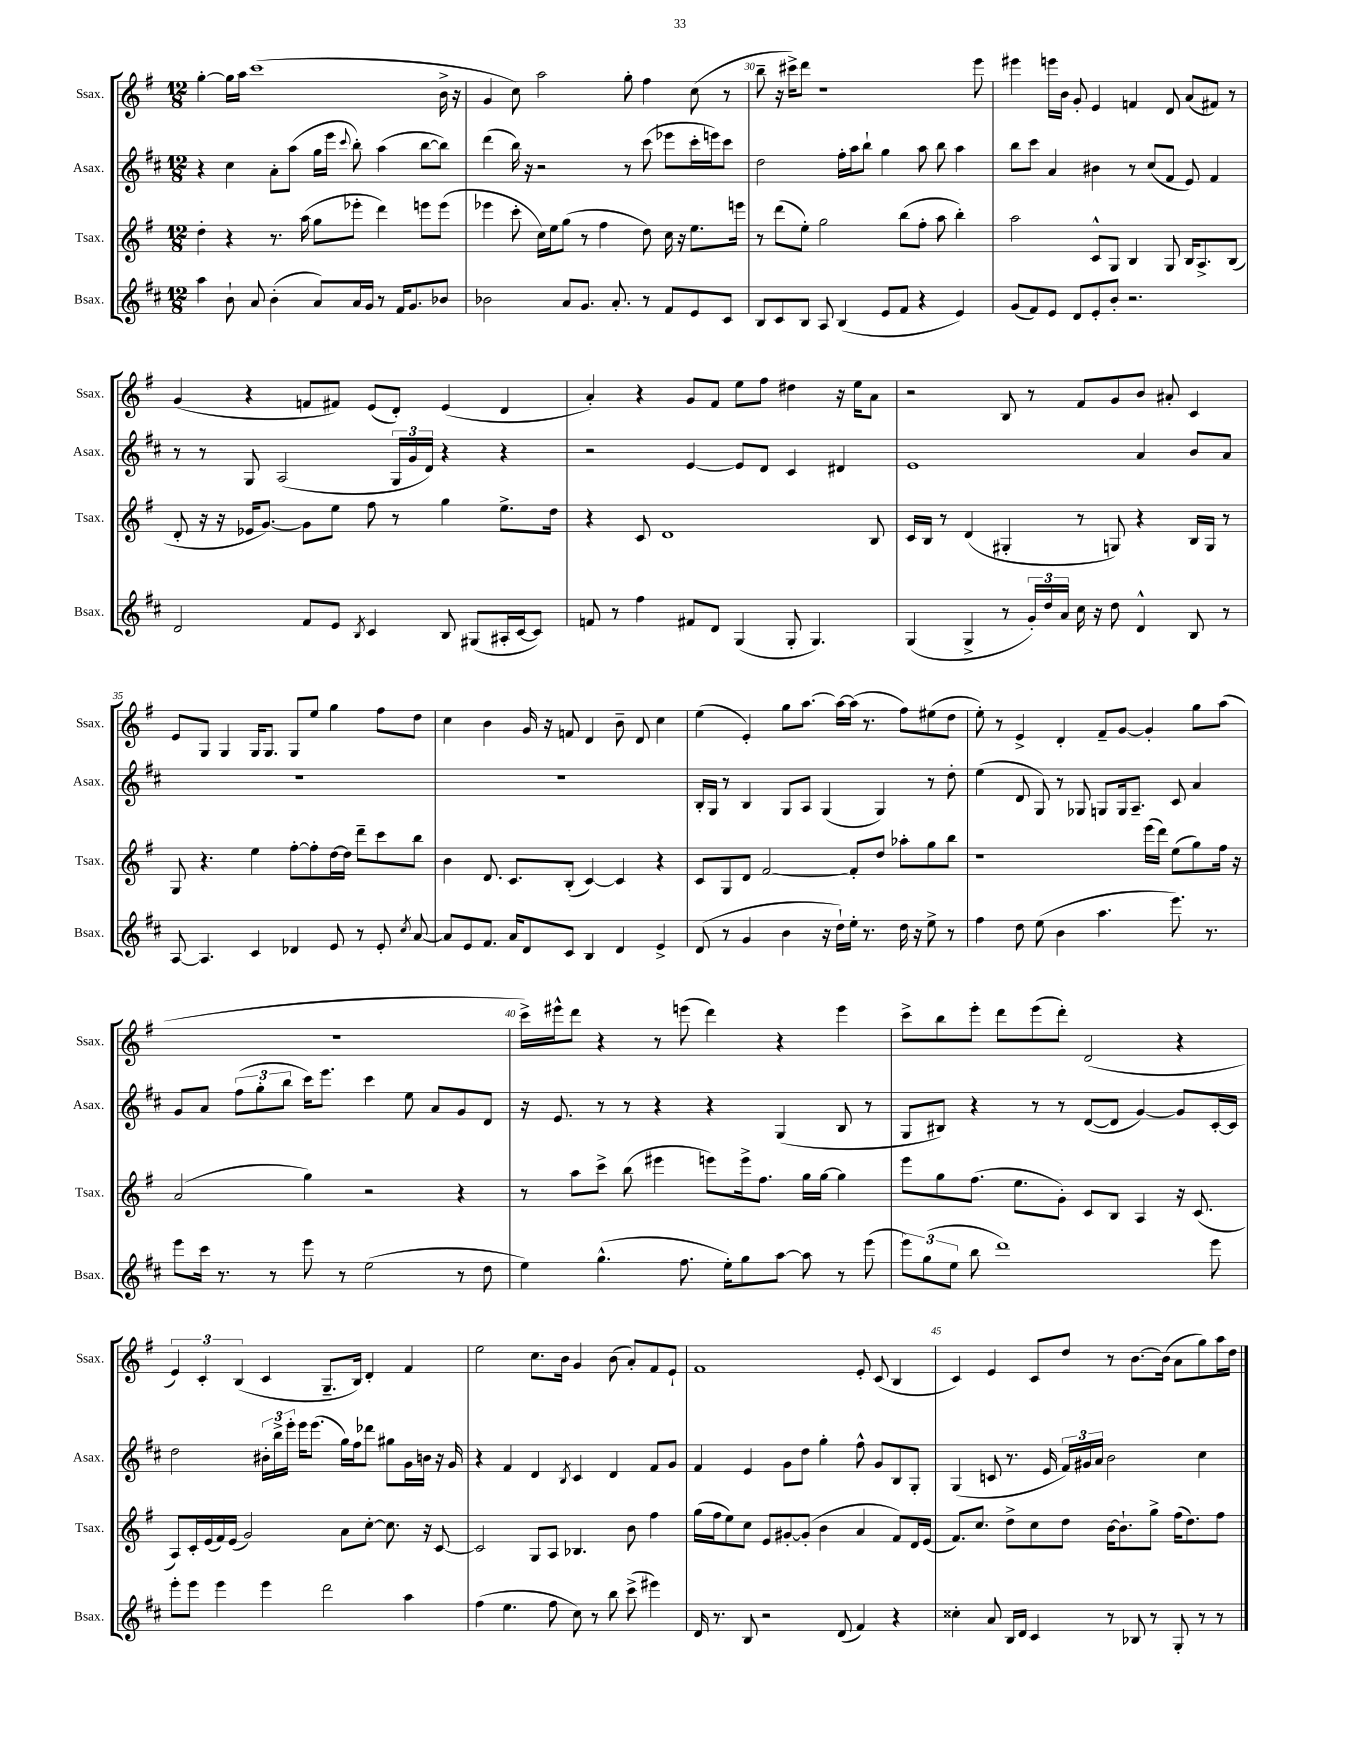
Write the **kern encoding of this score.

**kern	**kern	**kern	**kern
*staff4	*staff3	*staff2	*staff1
*clefG2	*clefG2	*clefG2	*clefG2
*k[f#c#]	*k[f#]	*k[f#c#]	*k[f#]
*M12/8	*M12/8	*M12/8	*M12/8
4aa\	4dd'\	4r	[4gg'\
8b`\	4r	4cc#\	16gg\]LL
.	.	.	16aa\JJ
8a/	.	.	(1ccc
(4b'\	8.r	8a'\L	.
.	.	(8aa\J	.
.	(16aa\	.	.
8a/L)	8gg\L	16gg\LL	.
.	.	16eee\JJ	.
.	.	8qqccc#/	.
16a/L	8eee-'\J	8bb'\)	.
16g/JJ	.	.	.
8r	4ddd\)	(4aa\	.
16f#/LK	.	.	.
8.g/	.	.	.
.	8eee\L	[8bb\L	.
8b-/J	(8eee\J	8bb\]J)	16b^\
.	.	.	16r
=	=	=	=
2b-\	4eee-\	(4ddd\	4g/
.	8ccc'\	16bb\)	8cc\)
.	.	16r	.
.	16cc\LL)	2r	2aa\
.	16ee\J	.	.
8a/L	(8gg\J	.	.
8.g/J	8r	.	.
.	4ff#\	.	.
8.a'/	.	.	.
.	.	8r	8gg'\
8r	8dd\)	(8ccc#\	4ff#\
8f#/L	16cc\	8eee-\L	.
.	16r	.	.
8e/	8.ee\L	16ccc#'\L	(8cc\
.	.	16eee\J)	.
8c#/J	.	8ccc#\J	8r
.	16eee\Jk	.	.
=	=	=	=
8B/L	8r	2dd\	8bb~\
8c#/	(8ddd\L	.	16r
.	.	.	16ccc#^\LK)
8B/J	8ee'\J)	.	8ddd\J
8A/	2gg\	.	1r
(4B/	.	16ff#'\LL	.
.	.	16aa\J	.
.	.	8bb`\J	.
8e/L	.	4gg\	.
8f#/J	(8bb\L	.	.
4r	8ff#'\J	8aa\	.
.	8aa\	8bb\	.
4e/)	4bb'\)	4aa\	.
.	.	.	8eee\
=	=	=	=
(8g/L	2aa\	8bb\L	4eee#\
8f#/)	.	8ccc#\J	.
8e/J	.	4a/	16eee\LL
.	.	.	16b\JJ
8d/L	.	.	8g'/
8e'/	8c^^/L	4b#\	4e/
8b'/J	8G/J	.	.
2.r	4B/	8r	4f/
.	.	(8cc#/L	.
.	8G/	8f#/J	8d/
.	16B/LK	8e/)	(8a/L
.	8.A^/	.	.
.	.	4f#/	8f#/J)
.	(8B/J	.	8r
=	=	=	=
2d/	8d'/	8r	(4g/
.	16r	8r	.
.	16r	.	.
.	16e-/LK	8G/	4r
.	[8.g/J)	.	.
.	.	(2A/	.
8f#/L	8g\]L	.	8f/L
8e/J	8ee\J	.	8f#/J)
8qB/	.	.	.
4c#/	8ff#\	.	(8e/L
.	8r	24G/LL	8d'/J)
.	.	24g/	.
.	.	24d/JJ)	.
8B/	4gg\	4r	(4e/
(8G#/L	.	.	.
16A#'/L	8.ee^\L	4r	4d/
[16c#/J	.	.	.
8c#/]J)	.	.	.
.	16dd\Jk	.	.
=	=	=	=
8f/	4r	2r	4a'/)
8r	.	.	.
4ff#\	8c/	.	4r
.	1d	.	.
8f#/L	.	[4e/	8g/L
8d/J	.	.	8f#/J
(4G/	.	8e/]L	8ee\L
.	.	8d/J	8ff#\J
8G'/	.	4c#/	4dd#\
4.G/)	.	.	.
.	.	4d#/	16r
.	.	.	16ee\LK
.	8B/	.	8a\J
=	=	=	=
(4G/	16c/LL	1e	2r
.	16B/JJ	.	.
.	8r	.	.
4G^/	(4d/	.	.
8r	4G#'/	.	8B/
24g'/LL)	.	.	8r
24dd/	.	.	.
24a/JJ	.	.	.
16cc#\	8r	.	8f#/L
16r	.	.	.
8dd\	8G/)	.	8g/
4d^^/	4r	4a/	8b/J
.	.	.	8a#'/
8B/	16B/LL	8b/L	4c/
.	16G/JJ	.	.
8r	8r	8a/J	.
=	=	=	=
[8A/	8G/	1.r	8e/L
4.A/]	4.r	.	8G/J
.	.	.	4G/
4c#/	4ee\	.	16G/LK
.	.	.	8.G/J
4d-/	[8ff#'\L	.	8G/L
.	8ff#'\]	.	8ee/J
8e/	[16dd\L	.	4gg\
.	16dd\]JJ	.	.
8r	8ddd~\L	.	.
8e'/	8ccc\	.	8ff#\L
8qcc#/	.	.	.
[8a/	8bb\J	.	8dd\J
=	=	=	=
8a/]L	4b\	1.r	4cc\
8e/	.	.	.
8.f#/J	8.d/	.	4b\
16a/LK	8.c/L	.	.
8d/	.	.	16g/
.	.	.	16r
8c#/J	(8B'/J	.	8f/
4B/	[4c/)	.	4d/
4d/	4c/]	.	8b~\
.	.	.	8d/
4e^/	4r	.	4cc\
=	=	=	=
(8d/	8c/L	16B'/LL	(4ee\
.	.	16G/JJ	.
8r	8G/	8r	.
4g/	8d/J	4B/	4e'/)
.	[2f#/	.	.
4b\	.	8G/L	8gg\L
.	.	8A/J	[8.aa\J
16r	.	(4G/	.
16dd`\LL)	.	.	16aa\_LL
16ee'\JJ	8f#'/]L	.	(16aa\]JJ
8.r	.	.	8.r
.	8dd/J	4G/)	.
16dd\	8aa-'\L	.	8ff#\L)
16r	.	.	.
8ee^\	8gg\	8r	(8ee#\
8r	8bb\J	8dd'\	8dd\J
=	=	=	=
4ff#\	1r	(4ee\	8ee'\)
.	.	.	8r
8dd\	.	8d/	4e^/
(8ee\	.	8G/)	.
4b\	.	8r	4d'/
.	.	8G-/	.
4.aa\	.	8G/L	8f#~/L
.	.	16G/k	[8g/J
.	.	8.A~/J	.
.	(16eee\LL	.	4g'/]
.	16ddd\JJ)	.	.
8.eee\)	(8ee\L	8c#/	.
.	8gg\)	4a/	8gg\L
8.r	.	.	.
.	16ff#\Jk	.	(8aa\J
.	16r	.	.
=	=	=	=
8eee\L	(2a/	8g/L	1.r
16ccc#\Jk	.	8a/J	.
8.r	.	.	.
.	.	(12ff#\L	.
.	.	12gg'\	.
8r	.	.	.
.	.	12bb\J	.
8eee\	4gg\)	16ccc#\LK)	.
.	.	8.eee\J	.
8r	.	.	.
(2ee\	2r	4ccc#\	.
.	.	8ee\	.
.	.	8a/L	.
8r	4r	8g/	.
8dd\	.	8d/J	.
=	=	=	=
4ee\)	8r	16r	16ccc^\LL)
.	.	8.e/	16eee#^^\J
.	8aa\L	.	8ddd\J
(4.gg^^\	8ccc^\J	8r	4r
.	(8bb\	8r	.
.	4eee#\	4r	8r
8.ff#\	.	.	(8eee\
.	8eee\L)	4r	4ddd\)
16ee'\LK)	.	.	.
8gg\	16eee^\k	.	.
.	8.ff#\J	.	.
[8aa\J	.	(4G/	4r
8aa\]	16gg\LL	.	.
.	[16gg\JJ	.	.
8r	4gg\]	8B/	4eee\
(8eee\	.	8r	.
=	=	=	=
12eee\L)	8eee\L	8G/L	8ccc^\L
(12gg\	.	.	.
.	8gg\	8B#/J)	8bb\
12ee\J	.	.	.
8bb\	(8.ff#\J	4r	8eee'\J
1ddd)	.	.	8ddd\L
.	8.ee\L	.	.
.	.	8r	(8eee\
.	8g'\J)	8r	8ddd'\J)
.	8c/L	([8d/L	(2d/
.	8B/J	8d/]J	.
.	4A/	[4g/)	.
.	16r	8g/]L	4r
.	(8.c/	.	.
8eee\	.	[16c#'/L	.
.	.	16c#/]JJ	.
=	=	=	=
8eee'\L	8A/L)	2dd\	6e/)
8eee\J	16c'/L	.	.
.	.	.	6c'/
.	(16e/	.	.
4eee\	16f#/)	.	.
.	(16e/JJ	.	.
.	.	.	(6B/
.	2g/)	.	.
4eee\	.	24b#'\LL	4c/
.	.	24bb^\	.
.	.	24eee'\JJ	.
.	.	16eee\LK	.
.	.	(8.eee\J	.
2ddd\	.	.	8.G~/L
.	8a\L	16gg\LL)	.
.	.	16ff#\J	16B/Jk)
.	[8cc'\J	8ddd-\J	4d'/
.	8.cc\]	8gg#\L	.
4aa\	.	16g\L	4f#/
.	16r	16b\JJ	.
.	[8c/	16r	.
.	.	16g/	.
=	=	=	=
(4ff#\	2c/]	4r	2ee\
4.ee\	.	4f#/	.
.	8G/L	4d/	8.cc\L
8ff#\	8A/J	.	.
.	.	.	16b\Jk
.	.	8qB/	.
8cc#\)	4.B-/	4c#/	4g/
8r	.	.	.
8bb\	.	4d/	(8b\
(8ccc#^\	8b\	.	8a'/L)
4eee#\)	4ff#\	8f#/L	8f#/
.	.	8g/J	8e`/J
=	=	=	=
16d/	(16gg\LL	4f#/	1f#
8.r	16ff#\J	.	.
.	8ee\)	.	.
8B/	8cc\J	4e/	.
2r	8e/L	.	.
.	[8g#'/	8g\L	.
.	(8g#'/]J	8dd\J	.
.	4b\	4gg'\	.
(8d/	.	.	.
4f#/)	4a/	8ff#^^\	8e'/
.	.	8g/L	(8c/
4r	8f#/L)	8B/	4B/
.	16d/L	8G'/J	.
.	(16e/JJ	.	.
=	=	=	=
4cc##'\	8.f#/L)	(4G/	4c/)
.	8.cc/J	.	.
8a/	.	8c/	4e/
16B/LL	8dd^\L	8.r	.
16d/JJ	.	.	.
4c#/	8cc\	.	8c/L
.	.	16e/	.
.	8dd\J	24f#/LL)	8dd/J
.	.	24g#/	.
.	.	24a/JJ	.
8r	[16b\LK	2b\	8r
.	8.b`\]	.	.
8B-/	.	.	[8.b\L
8r	8gg^\J	.	.
.	.	.	(16b\]Jk
8G'/	(16ff#\LK	.	8a\L
.	8.dd\)	.	.
8r	.	4cc#\	8gg\)
8r	8ff#\J	.	16aa\L
.	.	.	16dd\JJ
==	==	==	==
*-	*-	*-	*-
